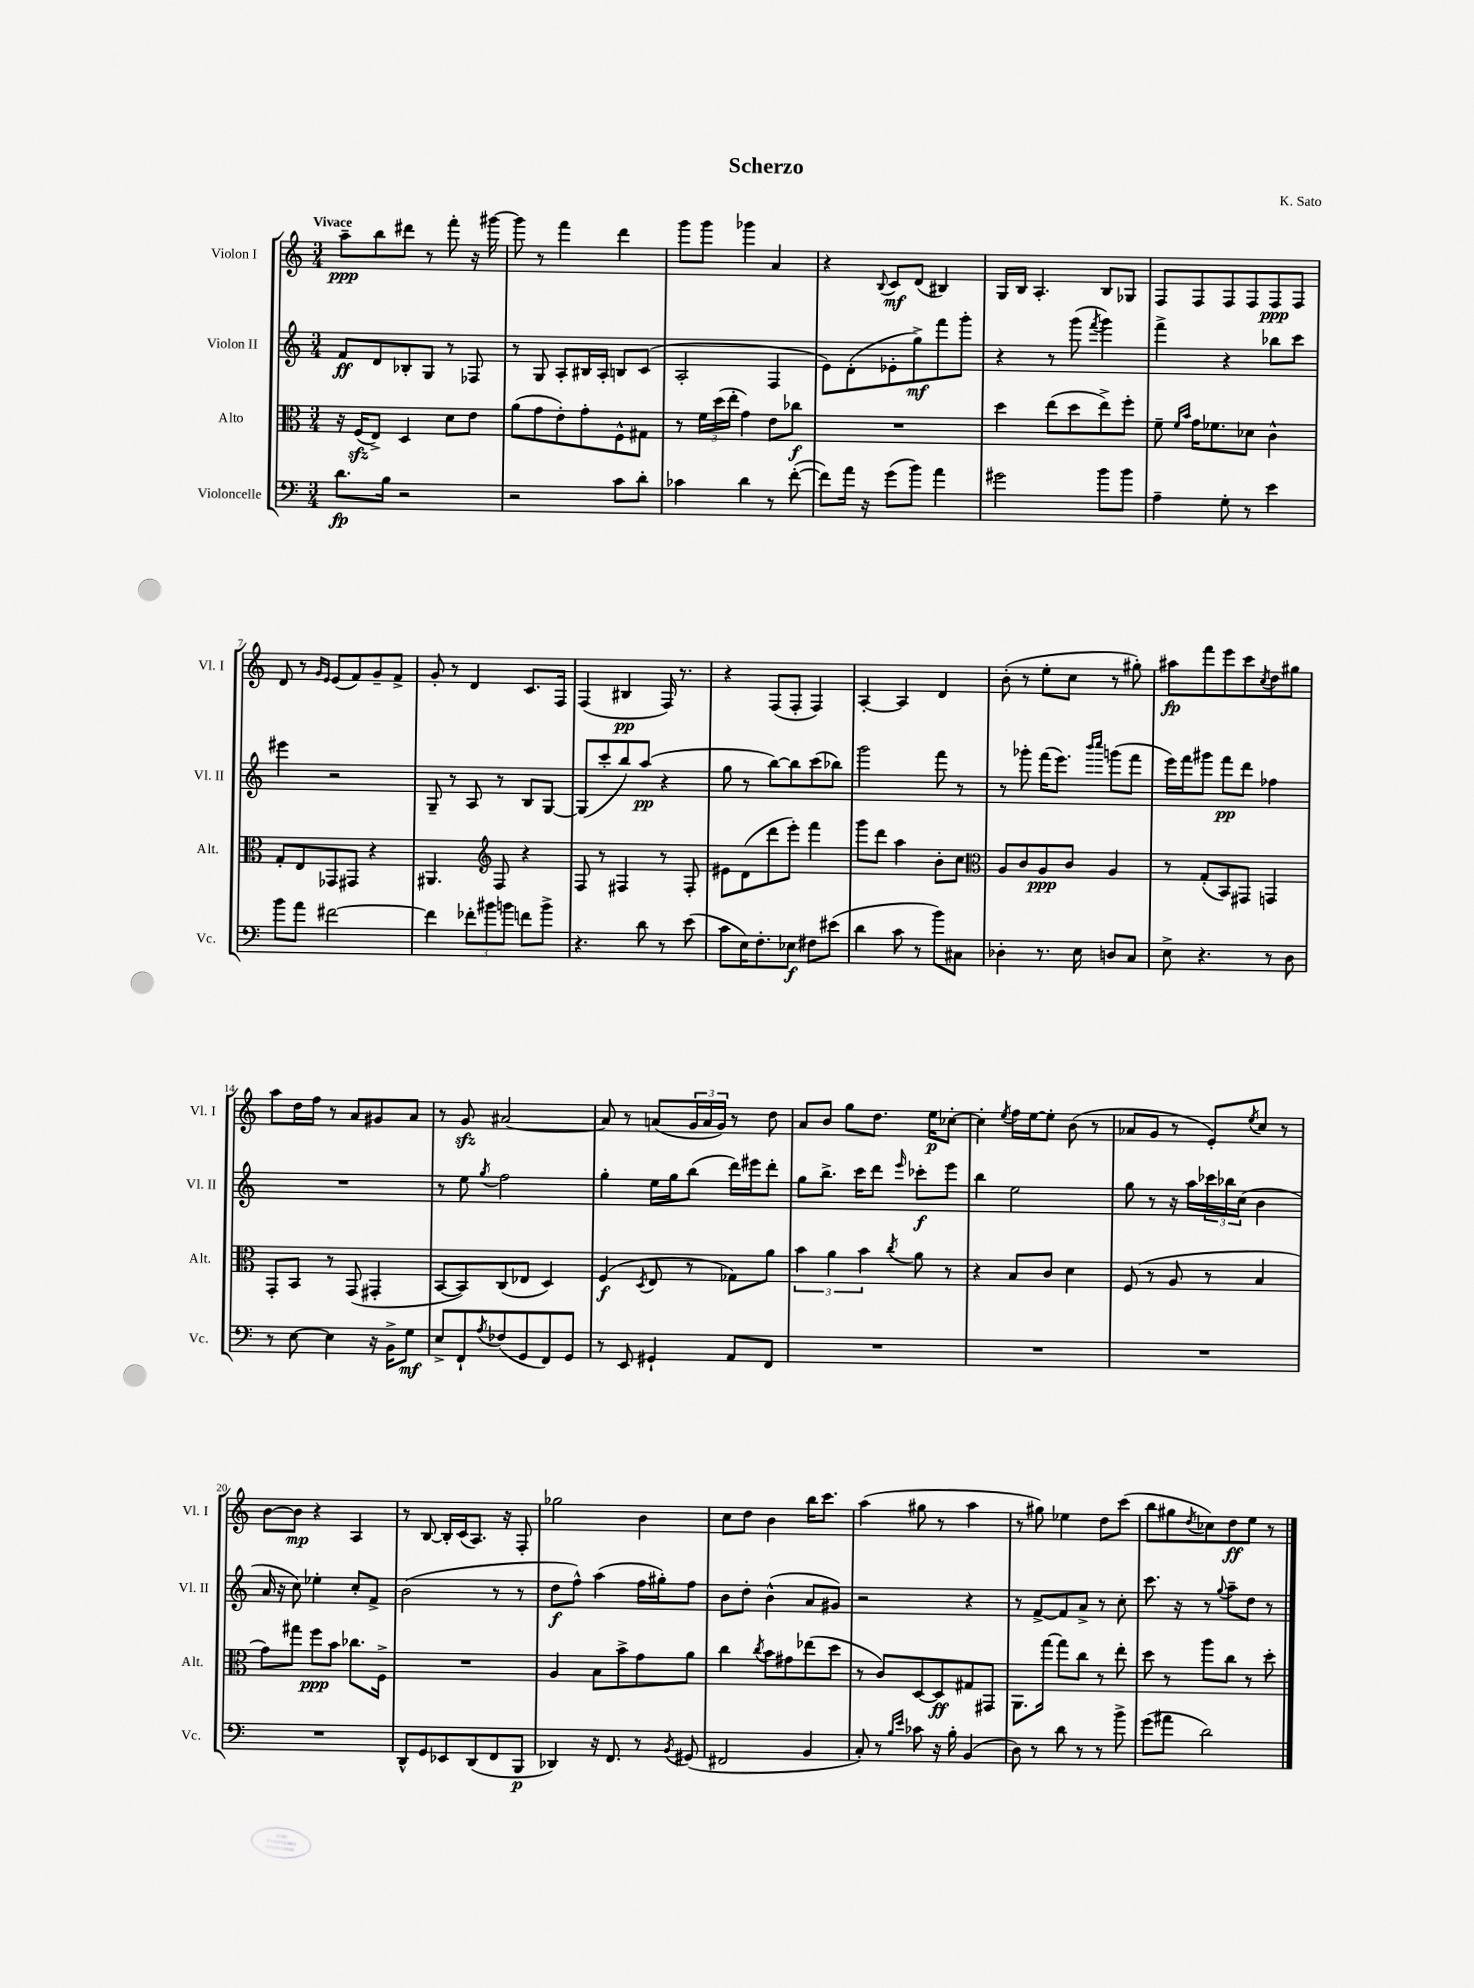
\header { title = "Scherzo" composer = "K. Sato" }
<<
\new StaffGroup <<
\new Staff = "s0" \with { instrumentName = "Violon I" shortInstrumentName = "Vl. I" } {
    \clef treble \key c \major \numericTimeSignature \time 3/4 \tempo "Vivace"
    a''8--\ppp b''8 dis'''8 r8 f'''8-. r16 gis'''16~ |
    gis'''8 r8 f'''4 d'''4 |
    g'''8 g'''8 ges'''4 a'4 |
    r4 \appoggiatura { b8 } c'8\mf d'8( bis4) |
    g16 b16 a4.-. b8 ges8 |
    f8 f8 f8 f8 f8\ppp f8 |
    d'8 r8 \grace { g'16 e'16 } e'8( f'8) g'8-- f'8-> |
    g'8-. r8 d'4 c'8. f16 |
    f4( bis4\pp f16) r8. |
    r4 f8( f8-. f4) |
    a4~-. a4 d'4 |
    b'8-.( r8 e''8-. c''8 r8 gis''8-.) |
    ais''8\fp f'''8 e'''8 c'''8 \acciaccatura { c''8 } d''8 gis''8 |
    a''8 d''16 f''16 r8 a'8 gis'8 a'8 |
    r8 g'8\sfz ais'2~ |
    ais'8 r8 a'8( \tuplet 3/2 { g'16 a'16 g'16) } r8 d''8 |
    a'8 b'8 g''8 d''8. e''16\p ces''8~-. |
    ces''4-. \acciaccatura { e''8 } f''16 e''16~ e''8-. b'8( r8 |
    aes'8 g'8 r8 e'8-.) \acciaccatura { e''8 } c''8 r8 |
    b'8~ b'8\mp r4 a4 |
    r8 b8~ b16-. c'16( a8.) r16 f8-. |
    ges''2 b'4 |
    c''8 d''8 b'4 b''16 c'''8. |
    a''4( gis''8 r8 a''4 |
    r8 gis''8) ees''4 d''8 c'''8( |
    b''8 gis''8 \acciaccatura { d''8 } ces''8) d''8\ff e''8 r8 \bar "|." |
}
\new Staff = "s1" \with { instrumentName = "Violon II" shortInstrumentName = "Vl. II" } {
    \clef treble \key c \major \numericTimeSignature \time 3/4
    f'8\ff d'8 bes8-. g8 r8 fes8 |
    r8 g8 a8-. bis16 a16-. b8 c'8( |
    a2-. f4 |
    e'8) d'8-.( ees'8-. g''8->\mf) f'''8 g'''8-. |
    r4 r8 g'''8( \acciaccatura { f'''8 } g'''4) |
    f'''4-> r4 bes''8 c'''8 |
    eis'''4 r2 |
    g8-- r8 a8 r8 b8 g8~ |
    g8( c'''8-. b''8) a''8\pp( r4 |
    g''8 r8 b''8~) b''8 c'''8( bes''8) |
    g'''2 f'''8 r8 |
    r8 ges'''8-. f'''16( e'''8.) \grace { b'''16 c''''16 } g'''8( f'''8 |
    e'''16) f'''16 gis'''8 f'''8\pp d'''8 fes''4 |
    R2. |
    r8 e''8 \acciaccatura { g''8 } f''2 |
    g''4-. e''16 g''16 b''8( d'''16) eis'''16 d'''8-. |
    g''8 b''8.-> c'''16 d'''8 \grace { e'''16 } ces'''8-.\f e'''8 |
    b''4 e''2 |
    g''8 r8 r16 a''16 \tuplet 3/2 { ces'''16 bes''16 c''16( } b'4 |
    a'16 r16 c''8) ees''4-. c''8-. f'8-> |
    b'2( r8 r8 |
    d''8\f f''8-^) a''4( f''16 gis''16-.) f''8 |
    b'8 d''8-. b'4-^( a'8 gis'8) |
    r2 r4 |
    r8 f'8~-> f'8 a'8-> r8 c''8-. |
    c'''8. r16 r8 \appoggiatura { g''8 } a''8-- d''8 r8 \bar "|." |
}
\new Staff = "s2" \with { instrumentName = "Alto" shortInstrumentName = "Alt." } {
    \clef alto \key c \major \numericTimeSignature \time 3/4
    r16 f16\sfz( e8->) d4 d'8 e'8 |
    a'8( g'8 e'8-.) g'8-. f8-^ gis8 |
    r8 \tuplet 3/2 { f'16 d''16( e''16-. } g'4) e'8 ces''8\f |
    R2. |
    d''4 e''8( d''8 e''8->) f''8-. |
    f'8-- \grace { f'16 b'16 } g'16 fes'8. des'8 c'4-^ |
    g8-. e8 ges,8 gis,8 r4 |
    ais,4. \clef treble f8 r4 |
    f8 r8 fis4 r8 fis8-. |
    eis'8 d'8( d'''8 e'''8-.) f'''4 |
    g'''8 d'''8 a''4 b'8-. c''8 |
    \clef alto a8 c'8 a8\ppp c'8 a4 |
    r8 g8-.( b,8) gis,8 g,4 |
    g,8-. b,8 r8 g,8( gis,4-. |
    b,8~ b,8) c8( ees8 d4) |
    f4\f( \acciaccatura { d8 } e8 r8 ges8) a'8 |
    \tuplet 3/2 { b'4 a'4 b'4 } \acciaccatura { c''8 } a'8 r8 |
    r4 b8 c'8 d'4 |
    f8( r8 a8 r8 b4 |
    g'8) gis''8 f''8\ppp b'8 ces''8. f16-> |
    R2. |
    a4 b8 b'8-> g'8 a'8 |
    c''4 \acciaccatura { c''8 } b'8 gis'8 ees''8( d''8 |
    r8 c'8) d8~ d8\ff gis8 gis,8 |
    a,8. g''16~ g''8 c''8 r8 e''8-. |
    d''8 r8 a''8 c''8 r8 d''8-. \bar "|." |
}
\new Staff = "s3" \with { instrumentName = "Violoncelle" shortInstrumentName = "Vc." } {
    \clef bass \key c \major \numericTimeSignature \time 3/4
    d'8.\fp b16 r2 |
    r2 c'8 d'8-. |
    ces'4 d'4 r8 f'8~-.( |
    f'8) a'16 r16 g'8( b'8) a'4 |
    gis'2 b'8 b'8 |
    a4-- g8-. r8 e'4 |
    b'8 a'8 fis'2~ |
    fis'4 \tuplet 3/2 { fes'8-. bis'8 b'8 } f'8 b'8-> |
    r4. d'8 r8 e'8( |
    c'8 e16) f8.-. ees8\f fis8 eis'8( |
    d'4 c'8 r8 b'8) cis8 |
    des4-. r8. e16 d8 c8 |
    e8-> r4. r8 d8 |
    r8 e8~ e4 r16 b,16-> g8\mf |
    e8-> f,8-! \acciaccatura { a8 } fes8( g,8 f,8) g,8 |
    r8 e,8 gis,4-! a,8 f,8 |
    R2. |
    R2. |
    R2. |
    R2. |
    d,8-^ g,8 ees,8 d,8( f,8 b,,8\p |
    des,4) r16 f,8. r8 \acciaccatura { b,8 } gis,8( |
    fis,2 b,4 |
    c8-.) r8 \grace { b16 e'16 } ces'8 r16 b16-. b,4( |
    d8) r8 d'8 r8 r8 b'8-> |
    g'8( ais'8 d'2) \bar "|." |
}
>>
>>
